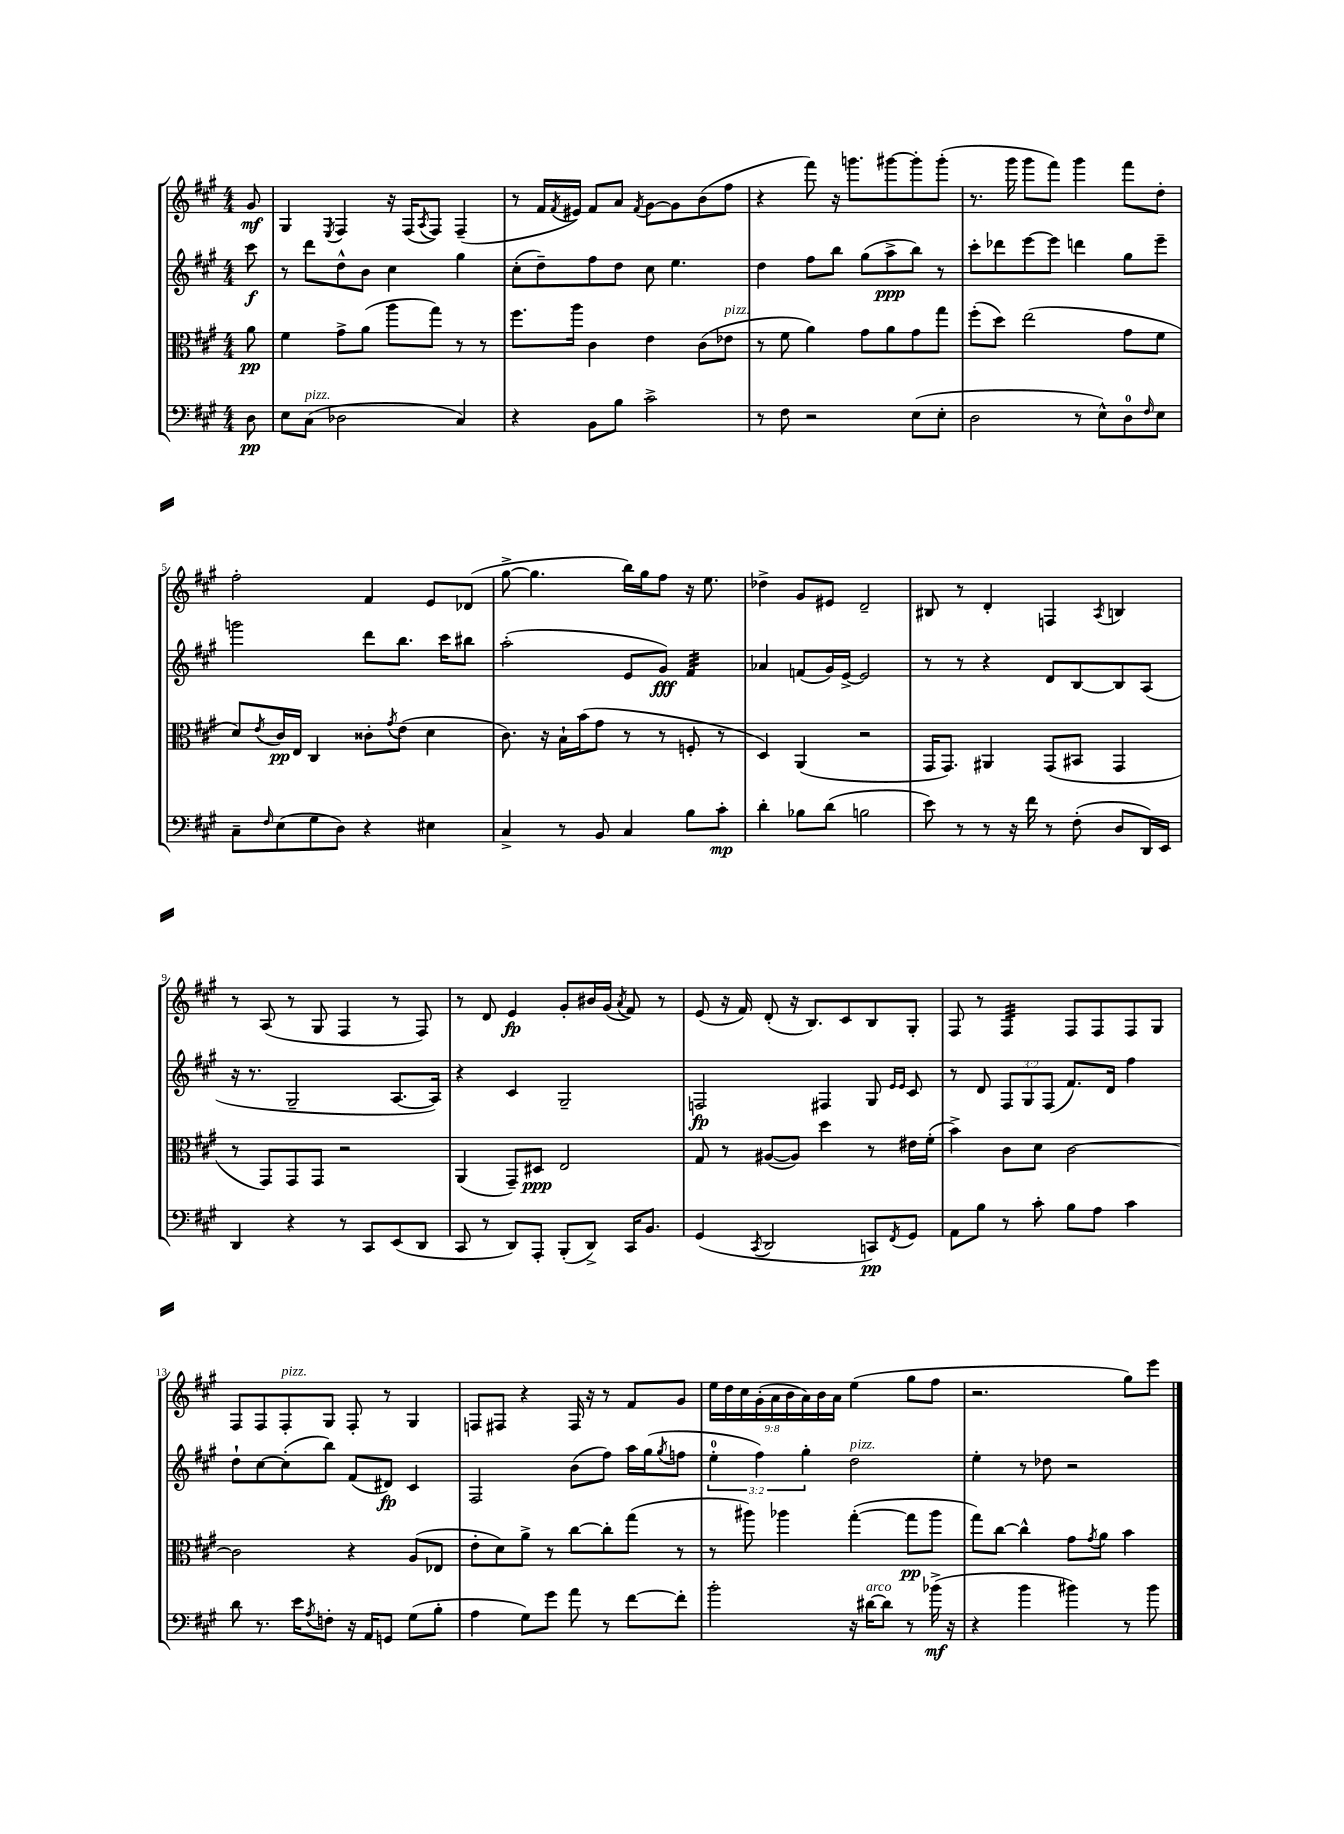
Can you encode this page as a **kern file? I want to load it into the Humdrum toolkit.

**kern	**kern	**kern	**kern
*staff4	*staff3	*staff2	*staff1
*clefF4	*clefC3	*clefG2	*clefG2
*k[f#c#g#]	*k[f#c#g#]	*k[f#c#g#]	*k[f#c#g#]
*M4/4	*M4/4	*M4/4	*M4/4
8D\	8a\	8ccc#\	8g#/
=	=	=	=
8E\L	4f#\	8r	4G#/
(8C#\J	.	8ddd\L	.
.	.	.	8qE/
2D-\	8g#^\L	8dd^^\	4F#/
.	(8a\J	8b\J	.
.	8aa\L	4cc#\	16r
.	.	.	(16F#/LK
.	.	.	8qA/
.	8gg#\J)	.	8F#/J)
4C#/)	8r	4gg#\	(4F#~/
.	8r	.	.
=	=	=	=
4r	8.ff#\L	(8cc#'\L	8r
.	.	8dd~\)	16f#/LL
.	.	.	8qf#/
.	16aa\Jk	.	16e#/JJ)
8BB\L	4c#\	8ff#\	8f#/L
8B\J	.	8dd\J	8a/J
.	.	.	8qf#/
2c#^\	4e\	8cc#\	[8g#\L
.	.	4.ee\	8g#\]
.	(8c#\L	.	(8b\
.	8e-\J	.	8ff#\J
=	=	=	=
8r	8r	4dd\	4r
8F#\	8f#\	.	.
2r	4a\)	8ff#\L	8fff#\)
.	.	8bb\J	16r
.	.	.	8.ggg\L
.	8g#\L	(8gg#\L	.
.	8a\	8aa^\	[8ggg#\
(8E\L	8g#\	8bb\J)	8ggg#'\]
8E'\J	8gg#\J	8r	(8ggg#'\J
=	=	=	=
2D\	(8ff#'\L	8ccc#'\L	8.r
.	8dd\J)	8ddd-\	.
.	.	.	16ggg#\
.	(2ee\	[8eee\	8ggg#\L
.	.	8eee\]J	8fff#\J)
8r	.	4ddd\	4ggg#\
8E^^\L)	.	.	.
8D\	8g#\L	8gg#\L	8fff#\L
16qqF#/	.	.	.
8E\J	8f#\J	8eee~\J	8dd'\J
=	=	=	=
8C#~\L	8d/L)	2ggg\	2ff#'\
16qqF#/	8qe/	.	.
(8E\	16c#/L	.	.
.	16E/JJ	.	.
8G#\	4C#/	.	.
8D\J)	.	.	.
4r	8c##'\L	8ddd\L	4f#/
.	8qg#/	.	.
.	(8e\J	8.bb\J	.
4E#\	4d\	.	8e/L
.	.	16ccc#\LK	.
.	.	8bb#\J	(8d-/J
=	=	=	=
4C#^/	8.c#\)	(2aa'\	[8gg#^\
.	.	.	4.gg#\]
.	16r	.	.
8r	16B`\LL	.	.
.	(16b\J	.	.
8BB/	8g#\J	.	.
4C#/	8r	8e/L	16bb\LL)
.	.	.	16gg#\J
.	8r	8g#/J)	8ff#\J
8B\L	8F'/	4f#/	16r
.	.	.	8.ee\
8c#'\J	8r	.	.
=	=	=	=
4d'\	4D/)	4a-/	4dd-^\
8B-\L	(4AA/	(8f/L	8g#/L
(8d\J	.	16g#/L)	8e#/J
.	.	[16e^/JJ	.
2B\	2r	2e/]	2d~/
=	=	=	=
8e\)	16GG#/LK	8r	8B#/
.	8.GG#/J)	.	.
8r	.	8r	8r
8r	4AA#/	4r	4d'/
16r	.	.	.
16f#\	.	.	.
8r	(8GG#/L	8d/L	4F/
(8F#'\	8BB#/J	[8B/	.
.	.	.	8qA/
8D/L	4GG#/	8B/]	4B/
16DD/L)	.	(8A/J	.
16EE/JJ	.	.	.
=	=	=	=
4DD/	8r	16r	8r
.	.	8.r	.
.	8GG#/L)	.	(8A/
4r	8GG#/	2G#~/	8r
.	8GG#/J	.	8G#/
8r	2r	.	4F#/
8CC#/L	.	.	.
(8EE/	.	[8.A/L	8r
8DD/J	.	.	8F#/)
.	.	16A/]Jk)	.
=	=	=	=
8CC#/	(4AA/	4r	8r
8r	.	.	8d/
8DD/L)	8GG#~/L)	4c#/	4e/
8AAA'/J	8D#/J	.	.
(8BBB'/L	2E/	2G#~/	8g#'/L
8DD^/J)	.	.	16b#/L
.	.	.	(16g#/JJ
.	.	.	8qa/
16CC#/LK	.	.	8f#/)
8.BB/J	.	.	.
.	.	.	8r
=	=	=	=
(4GG#/	8G#/	2F/	(8e/
.	8r	.	16r
.	.	.	16f#/)
8qCC#/	.	.	.
2DD/	([8A#/L	.	(8d'/
.	8A#/]J)	.	16r
.	.	.	8.B/L)
.	4dd\	4F#/	.
.	.	.	8c#/
8CC/L)	8r	8G#/	8B/
.	.	16qqe/LL	.
8qFF#/	.	16qqe/JJ	.
8GG#/J	16e#\LL	8c#/	8G#'/J
.	(16f#'\JJ	.	.
=	=	=	=
8AA\L	4b^\)	8r	8F#/
8B\J	.	8d/	8r
8r	8c#\L	12F#/L	4F#/
.	.	12G#/	.
8c#'\	8d\J	.	.
.	.	(12F#/J	.
8B\L	[2c#\	8.f#/L)	8F#/L
8A\J	.	.	8F#/
.	.	16d/Jk	.
4c#\	.	4ff#\	8F#/
.	.	.	8G#/J
=	=	=	=
8d\	2c#\]	8dd`\L	8F#/L
8.r	.	[8cc#\	8F#/
.	.	(8cc#'\]	8F#'/
16e\LK	.	.	.
8qA/	.	.	.
8F'\J	.	8bb\J)	8G#/J
16r	4r	(8f#/L	8F#'/
16AA/LK	.	.	.
8GG/J	.	8d#/J)	8r
(8G#\L	(8A/L	4c#/	4G#/
8B'\J	8E-/J	.	.
=	=	=	=
4A\	8e'\L	2F#/	8F/L
.	8d\)	.	8F#/J
8G#\L)	8a^\J	.	4r
8g#\J	8r	.	.
8a\	[8cc#\L	(8b\L	16F#/
.	.	.	16r
8r	8cc#'\]	8ff#\J)	8r
[8f#\L	(8gg#\J	16aa\LL	8f#/L
.	.	(16gg#\J	.
.	.	8qgg#/	.
8f#'\]J	8r	8ff\J	8g#/J
=	=	=	=
2b'\	8r	6ee'\	18ee\LL
.	.	.	18dd\
.	.	.	18cc#\
.	8aa#\)	.	.
.	.	6ff#\)	(18g#'\
.	.	.	18a\
.	4aa-\	.	.
.	.	.	18b\
.	.	6gg#'\	18a\)
.	.	.	18b\
.	.	.	18a\JJ
16r	([4gg#'\	2dd\	(4ee\
[16d#\LK	.	.	.
8d#\]J	.	.	.
8r	8gg#\]L	.	8gg#\L
(16b-^\	8aa-\J	.	8ff#\J
16r	.	.	.
=	=	=	=
4r	8gg#\L)	4ee'\	2.r
.	[8cc#\J	.	.
4b\	4cc#^^\]	8r	.
.	.	8dd-\	.
4b#\)	8g#\L	2r	.
.	8qg#/	.	.
.	8a\J	.	.
8r	4b\	.	8gg#\L)
8b#\	.	.	8eee\J
==	==	==	==
*-	*-	*-	*-
